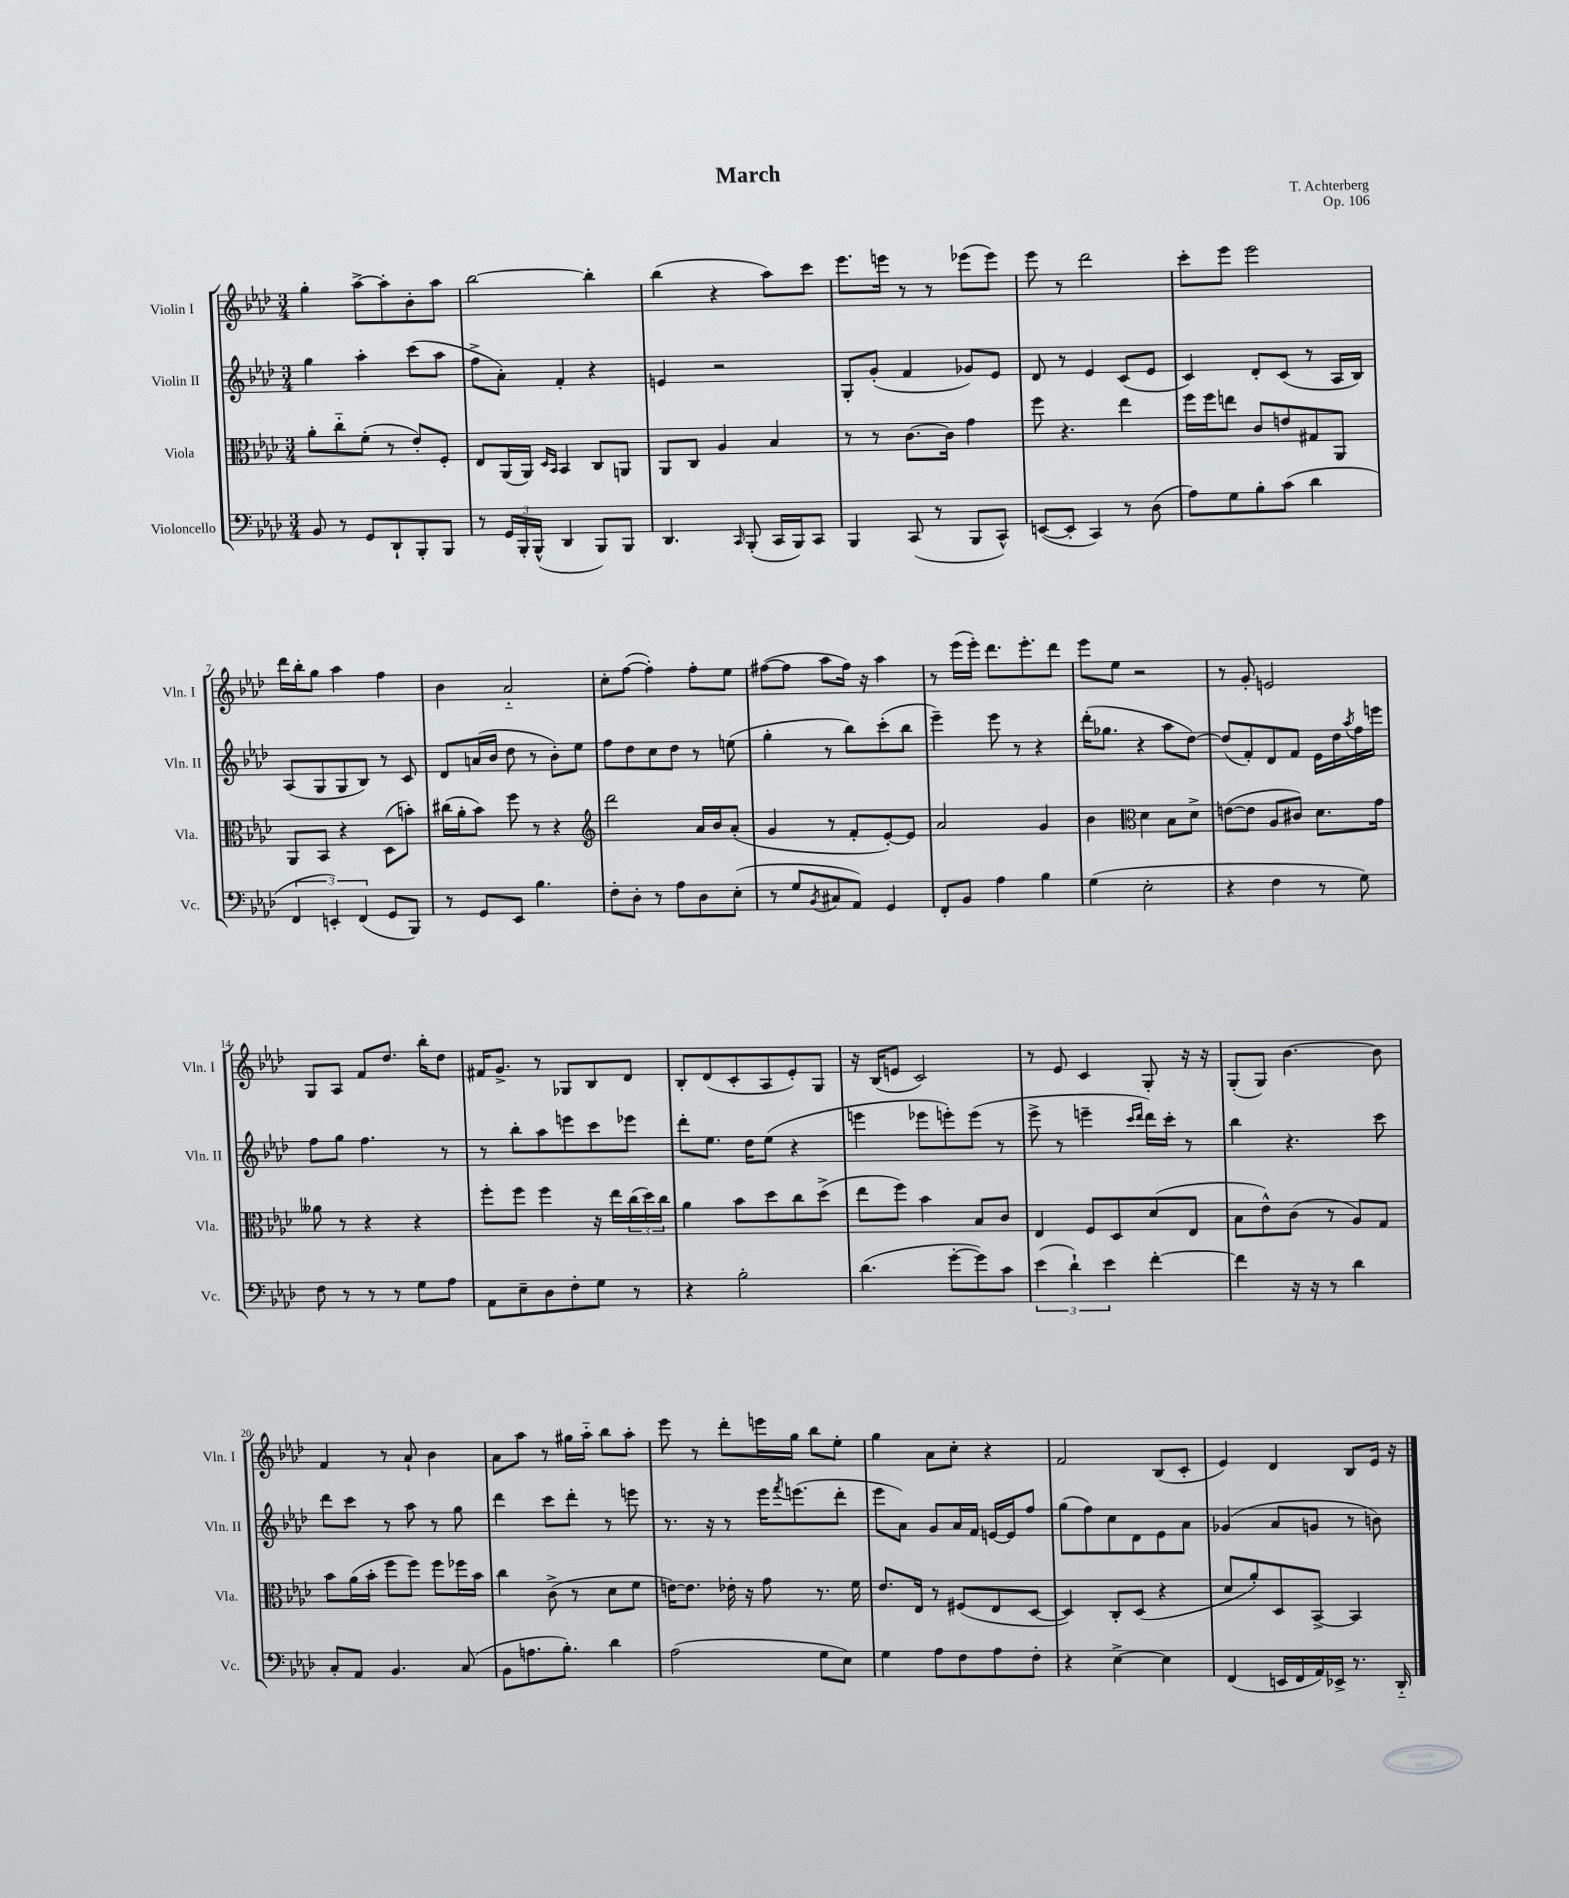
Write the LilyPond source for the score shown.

\header { title = "March" composer = "T. Achterberg" opus = "Op. 106" }
<<
\new StaffGroup <<
\new Staff = "s0" \with { instrumentName = "Violin I" shortInstrumentName = "Vln. I" } {
    \clef treble \key aes \major \numericTimeSignature \time 3/4
    g''4-. aes''8~-> aes''8-. bes'8-. aes''8 |
    bes''2~ bes''4-. |
    bes''4( r4 aes''8) c'''8 |
    ees'''8. e'''16 r8 r8 ees'''8( ees'''8) |
    ees'''8 r8 des'''2 |
    c'''8-. ees'''8 ees'''2 |
    des'''16 bes''16-. g''8 aes''4 f''4 |
    bes'4 aes'2-_ |
    c''8-. f''8~( f''4-.) f''8-. ees''8 |
    fis''8~( fis''8 aes''8 fis''16) r16 aes''4 |
    r8 ees'''16( ees'''16-.) des'''8. ees'''8.-. des'''8 |
    ees'''8 ees''8 r2 |
    r8 g'8-. e'2 |
    g8 aes8 f'8 des''8. bes''16-. des''8 |
    fis'16 g'8.-> r8 ges8 bes8 des'8 |
    bes8-. des'8( c'8-. aes8 ees'8-.) g8 |
    r16 bes16( e'8 c'2) |
    r8 ees'8 c'4 g8-. r16 r16 |
    g8-.( g8) bes'4.~ bes'8 |
    f'4 r8 aes'8-! bes'4 |
    aes'8 aes''8 r8 gis''16 aes''16-_ bes''8 aes''8-. |
    ees'''8 r8 des'''8-. e'''16 g''16 bes''8 ees''8-. |
    g''4 aes'8 c''8-. r4 |
    f'2 bes8( c'8-. |
    ees'4) des'4 bes8 ees'16 r16 \bar "|." |
}
\new Staff = "s1" \with { instrumentName = "Violin II" shortInstrumentName = "Vln. II" } {
    \clef treble \key aes \major \numericTimeSignature \time 3/4
    g''4 aes''4-. c'''8( aes''8 |
    f''8-> aes'8-.) f'4-. r4 |
    e'4 r2 |
    g8-. g'8-.( f'4 ges'8) ees'8 |
    des'8 r8 ees'4 c'8( ees'8 |
    c'4) des'8-. c'8( r8 aes16 bes16) |
    aes8( g8 g8 bes8) r8 c'8 |
    des'8 a'16( bes'16 des''8 r8 bes'8-.) ees''8 |
    f''8 des''8 c''8 des''8 r8 e''8( |
    g''4-. r8 bes''8) c'''8-.( bes''8 |
    ees'''4--) ees'''8 r8 r4 |
    des'''16-.( ges''8. r4 aes''8 des''8~) |
    des''8( f'8-.) des'8 f'8 ees'16 des''16 \acciaccatura { aes''8 } f''16 e'''16 |
    f''8 g''8 f''4. r8 |
    r8 bes''8-. aes''8 e'''8 c'''8 ees'''8 |
    des'''8-. ees''8. des''16 ees''8( r4 |
    e'''4 ees'''8 e'''8-.) e'''8( r8 |
    ees'''8-> r8 e'''4-- \grace { c'''16 des'''16 } des'''16) c'''16-. r8 |
    bes''4 r4. c'''8 |
    des'''8 c'''8 r8 aes''8 r8 g''8 |
    des'''4 c'''8 des'''8-. r8 e'''8 |
    r8. r16 r8 ees'''16 \acciaccatura { f'''8 } e'''8.( des'''8-. |
    ees'''8 aes'8) g'8 aes'16 f'16 e'16~ e'16 f''8 |
    g''8( f''8) c''8 des'8 ees'8 aes'8 |
    ges'4( aes'8 g'8 r8 b'8) \bar "|." |
}
\new Staff = "s2" \with { instrumentName = "Viola" shortInstrumentName = "Vla." } {
    \clef alto \key aes \major \numericTimeSignature \time 3/4
    aes'8-. c''8-_ f'8-.( r8 ees'8-.) f8-. |
    ees8 aes,16( aes,16) \grace { des16 bes,16 } bes,4 c8 a,8 |
    aes,8 c8 aes4 bes4 |
    r8 r8 c'8.~ c'16 g'4 |
    f''8 r4. ees''4 |
    f''16 f''16 e''8 c'8 e'8 gis8 aes,8 |
    aes,8 bes,8 r4 des8( b'8-.) |
    cis''16( aes'16-. bes'8) f''8 r8 r4 |
    \clef treble des'''2 aes'16 bes'16 aes'8-.( |
    g'4 r8 f'8-. ees'8~-.) ees'8 |
    aes'2 g'4 |
    bes'4 \clef alto des'4 bes8 des'8-> |
    e'8~( e'8 aes8 cis'8) des'8. g'16 |
    aeses'8 r8 r4 r4 |
    f''8-. f''8 f''4 r16 ees''16 \tuplet 3/2 { c''16( des''16) c''16 } |
    aes'4 bes'8 des''8 c''8 des''8->( |
    ees''8 f''8) bes'4 bes8 c'8 |
    ees4 f8 des8 des'8( ees8 |
    bes8 ees'8-^) c'8( r8 aes8) g8 |
    bes'8 aes'16( bes'16-. f''8 f''8) f''8 fes''16 bes'16 |
    c''4 c'8->( r8 des'8 f'8 |
    e'16~) e'8. ees'16-. r16 g'8 r8. f'16 |
    ees'8. ees16 r8 fis8( ees8 des8~ |
    des4) c8-. des8( r4 |
    des'8 aes'8-.) des8 bes,8~-> bes,4 \bar "|." |
}
\new Staff = "s3" \with { instrumentName = "Violoncello" shortInstrumentName = "Vc." } {
    \clef bass \key aes \major \numericTimeSignature \time 3/4
    bes,8 r8 g,8 des,8-! bes,,8-. bes,,8 |
    r8 \tuplet 3/2 { g,16 bes,,16-. bes,,16-^( } des,4 bes,,8) bes,,8 |
    des,4. \grace { c,16 } bes,,8-.( c,16 bes,,16) c,8 |
    bes,,4 c,8( r8 bes,,8 c,8-^) |
    e,8~( e,8-. c,4) r8 des8( |
    aes8) g8 bes8-. c'8( des'4 |
    \tuplet 3/2 { f,4 e,4-.) f,4( } g,8 bes,,8) |
    r8 g,8 ees,8 bes4. |
    f8-. des8-. r8 aes8 des8 ees8-.( |
    r8 g8 \acciaccatura { bes,8 } cis8 aes,8) g,4 |
    f,8-. bes,8 aes4 bes4 |
    g4( ees2-. |
    r4 f4 r8 g8) |
    f8 r8 r8 r8 g8 aes8 |
    aes,8 ees8-- des8 f8-. g8 r8 |
    r4 bes2-. |
    des'4.( g'8~-. g'8) c'8 |
    \tuplet 3/2 { ees'4( des'4-!) ees'4 } f'4~-. |
    f'4 r16 r16 r8 des'4 |
    c8-. aes,8 bes,4. c8( |
    bes,8 a8. bes8.-.) des'4 |
    aes2( g8 ees8) |
    g4 aes8 f8 aes8 f8-. |
    r4 ees4~-> ees4 |
    f,4( e,16 f,16 aes,16) ees,16-> r8. des,16-_ \bar "|." |
}
>>
>>
